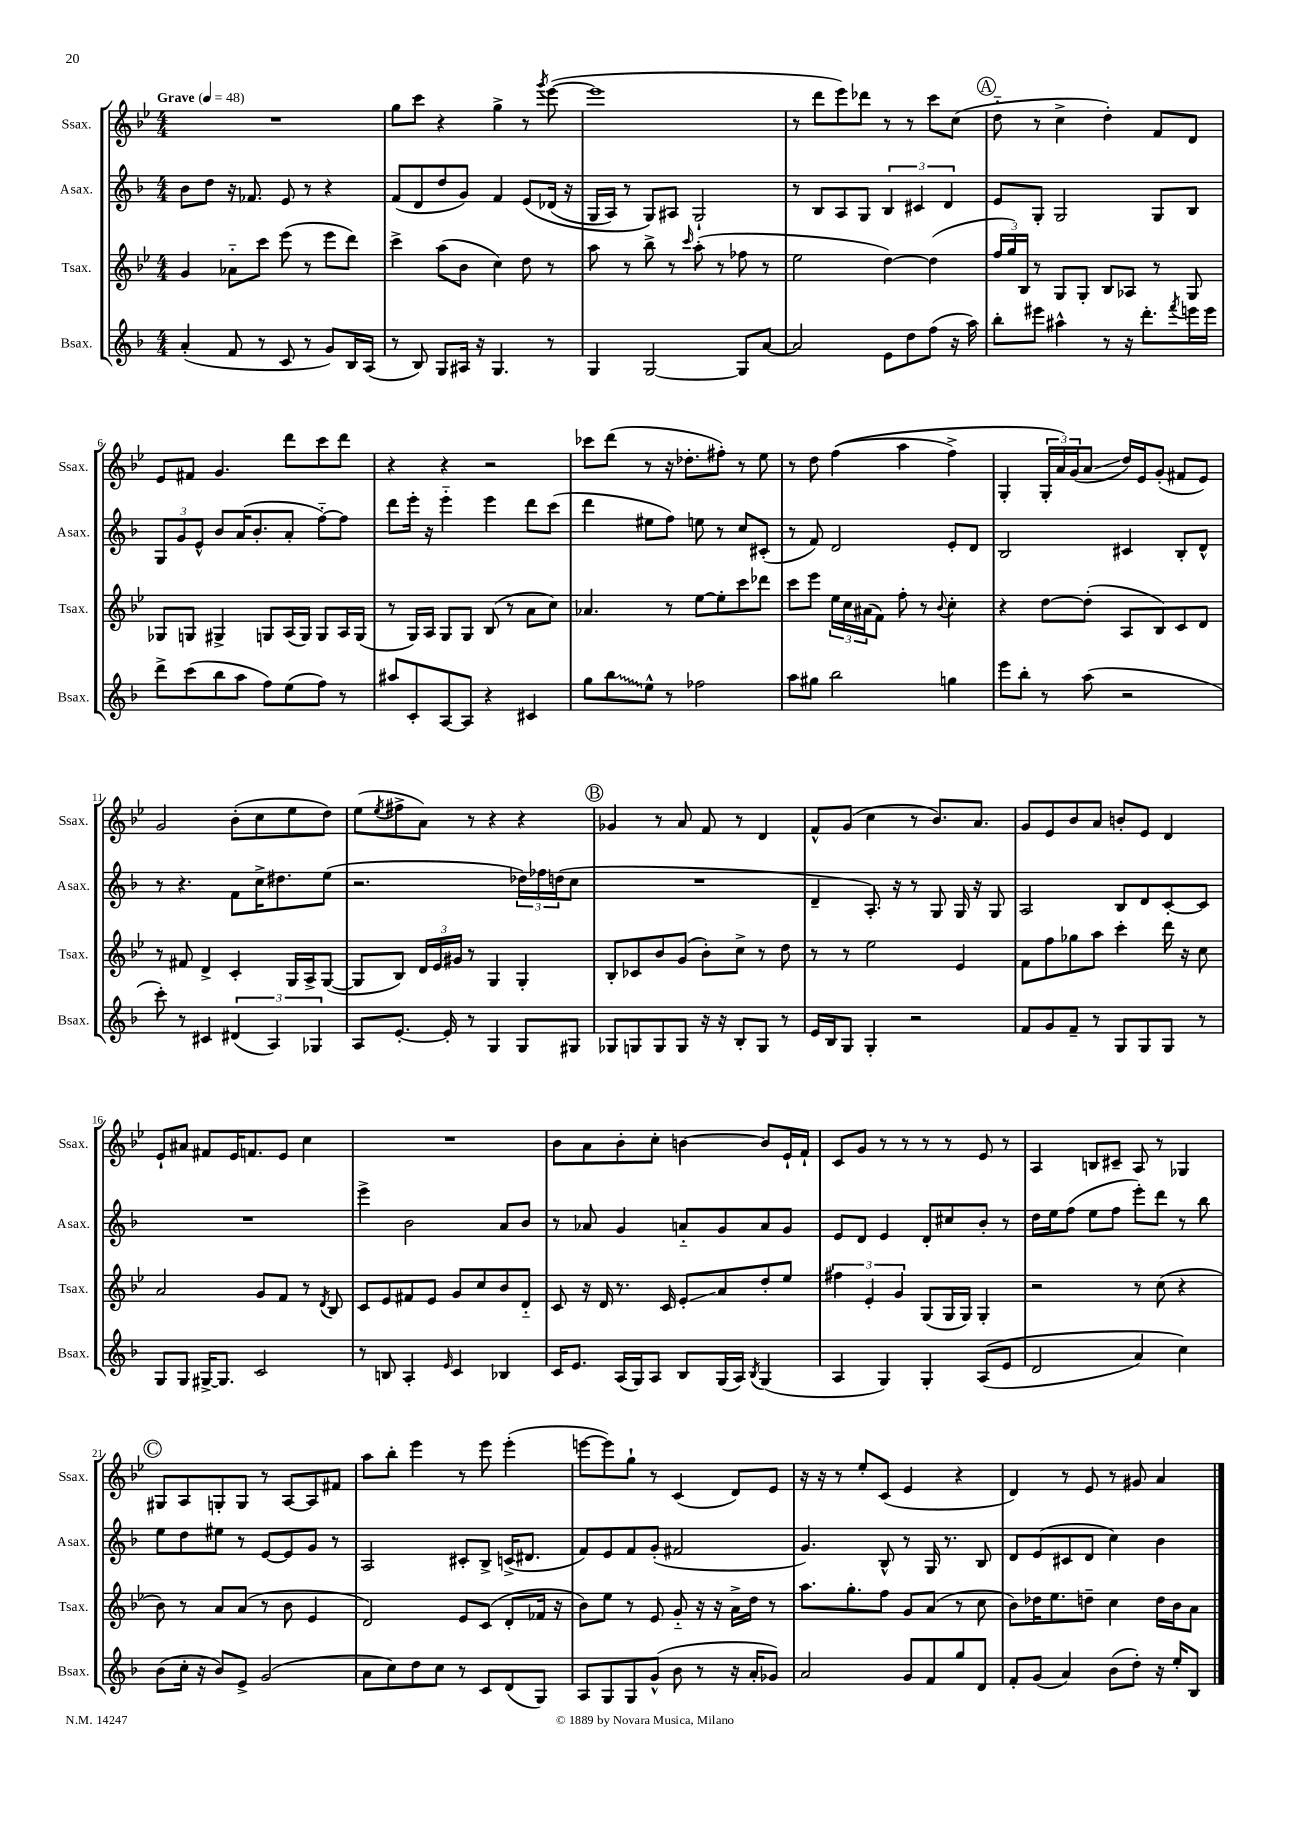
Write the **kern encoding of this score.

**kern	**kern	**kern	**kern
*staff4	*staff3	*staff2	*staff1
*clefG2	*clefG2	*clefG2	*clefG2
*k[b-]	*k[b-e-]	*k[b-]	*k[b-e-]
*M4/4	*M4/4	*M4/4	*M4/4
*MM48	*MM48	*MM48	*MM48
(4a'	4g	8b-	1r
.	.	8dd	.
8f	8a-'~	16r	.
.	.	8.f-	.
8r	8ccc	.	.
8c	(8eee-	8e	.
8r	8r	8r	.
8g)	8eee-	4r	.
16B-	8ddd)	.	.
(16A	.	.	.
=	=	=	=
8r	4ccc^	(8f	8gg
8B-)	.	8d	8ccc
8G	(8aa	8dd	4r
16A#	8b-	8g)	.
16r	.	.	.
4.G	4cc)	4f	4gg^
.	8dd	&(8e	8r
.	.	.	8qggg
8r	8r	(16d-	([8eee-
.	.	16r	.
=	=	=	=
4G	8aa	16G	1eee-]
.	.	16A)	.
.	8r	8r	.
[2G	8bb-^	8G&)	.
.	8r	8A#	.
.	16qqccc	.	.
.	(8aa'	2G`	.
.	8r	.	.
8G]	8ff-	.	.
[8a	8r	.	.
=	=	=	=
2a]	2ee-	8r	8r
.	.	8B-	8ddd
.	.	8A	8eee-)
.	.	8G	8ddd-
8e	[4dd)	6B-	8r
8dd	.	.	8r
.	.	6c#	.
(8ff	(4dd]	.	8ccc
.	.	6d	.
16r	.	.	(8cc
16aa)	.	.	.
=	=	=	=
8bb-'	24ff	8e	8dd'~
.	24gg)	.	.
.	24B-	.	.
8eee#	8r	8G'	8r
4aa#^^	8G	2G	4cc^
.	8G'	.	.
8r	8B-	.	4dd')
16r	8A-	.	.
8.ddd'	.	.	.
.	8r	8G	8f
8qfff	.	.	.
16eee	8G	8B-	8d
16eee	.	.	.
=	=	=	=
8ddd^	8G-	12G	8e-
.	.	12g	.
(8ccc	8G	.	8f#
.	.	12e^^	.
8bb-	4G#^	8b-	4.g
8aa	.	(16a	.
.	.	8.b-'	.
8ff)	8G	.	.
(8ee	(16A	8a'	8ddd
.	16G)	.	.
8ff)	8G	[8ff'~)	8ccc
8r	16A	8ff]	8ddd
.	(16G	.	.
=	=	=	=
8aa#	8r	8ddd	4r
8c'	16G)	16eee'	.
.	16A	16r	.
[8A	8G	4eee'~	4r
8A]	8G	.	.
4r	(8B-	4eee	2r
.	8r	.	.
4c#	8a	8ddd	.
.	8cc)	(8ccc	.
=	=	=	=
8gg	4.a-	4ddd	8ccc-
8bb-	.	.	(8ddd
8ee^^	.	8ee#	8r
8r	8r	8ff)	16r
.	.	.	8.dd-'
2ff-	[8ee-	8ee	.
.	8ee-']	8r	8ff#')
.	8ccc	8cc	8r
.	8ddd-	(8c#'	8ee-
=	=	=	=
8aa	8ccc	8r	8r
8gg#	8eee-	8f)	8dd
2bb-	24ee-	2d	&((4ff
.	24cc	.	.
.	(24a#	.	.
.	8f)	.	.
.	8ff'	.	4aa
.	8r	.	.
.	8qqb-	.	.
4gg	4cc'	8e'	4ff^)
.	.	8d	.
=	=	=	=
8eee	4r	2B-	4G'
8bb-'	.	.	.
8r	[8dd	.	24G'
.	.	.	24a&)
.	.	.	(24g
(8aa	(8dd']	.	8a
2r	8A	4c#	16dd)
.	.	.	16e-
.	8B-)	.	(8g'
.	8c	8B-'	8f#
.	8d	8d^^	8e-)
=	=	=	=
8ccc')	8r	8r	2g
8r	8f#	4.r	.
4c#	4d^	.	.
(6d#	4c'	8f	(8b-'
.	.	16cc^	8cc
6A)	.	.	.
.	.	8.dd#	.
.	16G	.	8ee-
.	16A^	.	.
6G-	.	.	.
.	([8G	(8ee	8dd)
=	=	=	=
8A	8G]	2.r	(8ee-
.	.	.	8qee-
[8.e'	8B-)	.	8ff#^
.	24d	.	8a)
.	24e-	.	.
16e']	.	.	.
.	24g#	.	.
8r	8r	.	8r
4G	4G	.	4r
8G	4G'	24dd-)	4r
.	.	24ff-	.
.	.	(24dd	.
8G#	.	8cc	.
=	=	=	=
8G-	8B-'	1r	4g-
8G	8c-	.	.
8G	8b-	.	8r
8G	(8g	.	8a
16r	8b-')	.	8f
16r	.	.	.
8B-'	8cc^	.	8r
8G	8r	.	4d
8r	8dd	.	.
=	=	=	=
16e	8r	4d~	8f^^
16B-	.	.	.
8G	8r	.	(8g
4G'	2ee-	8.A')	4cc
.	.	16r	.
2r	.	8r	8r
.	.	8G	8.b-)
.	4e-	16G	.
.	.	16r	8.a
.	.	8G	.
=	=	=	=
8f	8f	2A	8g
8g	8ff	.	8e-
8f~	8gg-	.	8b-
8r	8aa	.	8a
8G	4ccc'	8B-	8b'
8G	.	8d	8e-
8G	16ddd	[8c'	4d
.	16r	.	.
8r	8cc	8c]	.
=	=	=	=
8G	2a	1r	8e-`
8G	.	.	8a#
[16G#^	.	.	8f#
8.G#]	.	.	.
.	.	.	16e-
.	.	.	8.f
2c	8g	.	.
.	8f	.	8e-
.	8r	.	4cc
.	8qd	.	.
.	8B-	.	.
=	=	=	=
8r	8c	4eee^	1r
8B	8e-	.	.
4A'	8f#	2b-	.
.	8e-	.	.
16qqe	.	.	.
4c	8g	.	.
.	8cc	.	.
4B-	8b-	8a	.
.	8d'~	8b-	.
=	=	=	=
16c	8c	8r	8b-
8.e	.	.	.
.	16r	8a-	8a
.	16d	.	.
(16A	8.r	4g	8b-'
16G)	.	.	.
8A	.	.	8cc'
.	16c	.	.
8B-	8e-'	8a'~	[4b
(16G	8a	8g	.
16A)	.	.	.
8qB-	.	.	.
(4G	8dd'	8a	8b]
.	8ee-	8g	16e-`
.	.	.	16f`
=	=	=	=
4A	6ff#	8e	8c
.	.	8d	8g
.	6e-'	.	.
4G)	.	4e	8r
.	6g	.	.
.	.	.	8r
4G'	(8G	8d'	8r
.	16G	8cc#	8r
.	16G)	.	.
&((8A	4G'	8b-'	8e-
8e	.	8r	8r
=	=	=	=
2d	2r	16dd	4A
.	.	16ee	.
.	.	(8ff	.
.	.	8ee	8B
.	.	8ff	8c#~
4a)	8r	8eee')	8A
.	(8cc	8ddd	8r
4cc&)	4r	8r	4G-
.	.	8bb-	.
=	=	=	=
(8b-	8b-)	8ee	8G#
16cc'	8r	8dd	8A
16r	.	.	.
8b-)	8a	8ee#	8G'
8e^	(8a	8r	8G
(2g	8r	[8e	8r
.	8b-	8e]	[8A
.	4e-	8g	8A]
.	.	8r	8f#
=	=	=	=
8a	2d)	2A	8aa
8cc)	.	.	8bb-'
8dd	.	.	4eee-
8cc	.	.	.
8r	8e-	8c#'	8r
8c	(8c	8B-^	8eee-
(8d	8d'	(16c^	(4eee-'
.	.	8.d#	.
8G)	16f-	.	.
.	16r	.	.
=	=	=	=
8A	8b-)	8f)	[8eee
8G	8ee-	8e	8eee])
8G	8r	8f	8gg`
(8g^^	8e-	(8g'	8r
8b-	8g'~	2f#	(4c
8r	16r	.	.
.	16r	.	.
16r	16a^	.	8d)
16a'	16dd	.	.
8g-)	8r	.	8e-
=	=	=	=
2a	8.aa	4.g)	16r
.	.	.	16r
.	.	.	8r
.	8.gg'	.	.
.	.	.	8ee-'
.	8ff	8B-^^	(8c
8g	8g	8r	4e-
8f	(8a	16G	.
.	.	8.r	.
8gg	8r	.	4r
8d	8cc	8B-	.
=	=	=	=
8f'	8b-)	8d	4d)
(8g	16dd-	(8e	.
.	8.ee-	.	.
4a)	.	8c#	8r
.	8dd~	8d	8e-
(8b-	4cc	4cc)	8r
8dd')	.	.	8g#
16r	16dd	4b-	4a
16ee'	16b-	.	.
8B-	8a	.	.
==	==	==	==
*-	*-	*-	*-
